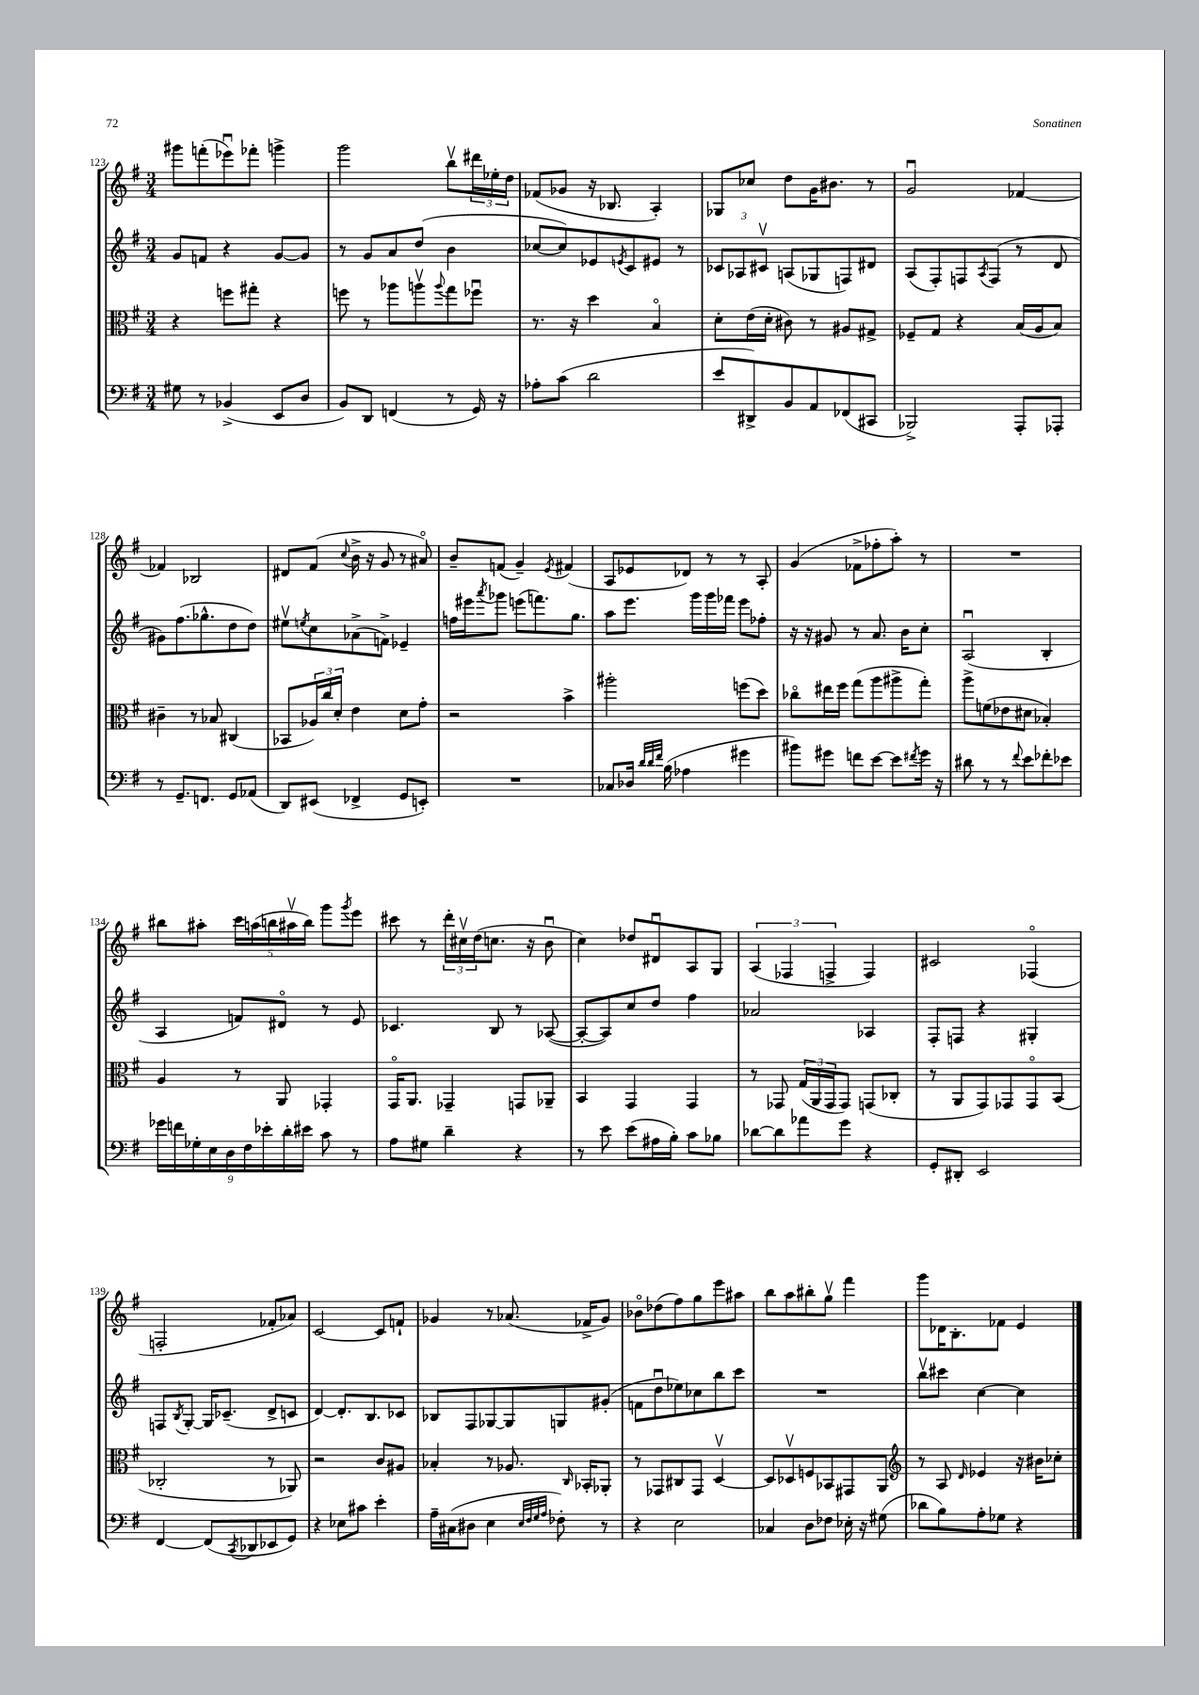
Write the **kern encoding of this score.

**kern	**kern	**kern	**kern
*staff4	*staff3	*staff2	*staff1
*clefF4	*clefC3	*clefG2	*clefG2
*k[f#]	*k[f#]	*k[f#]	*k[f#]
*M3/4	*M3/4	*M3/4	*M3/4
8G#	4r	8g	8ggg#
8r	.	8f	(8fff'
(4BB-^	8ff	4r	8eee-u)
.	8gg#'	.	8fff-'
8EE	4r	[8g	4ggg^
8D	.	8g]	.
=	=	=	=
8BB)	8ff	8r	2ggg
8DD	8r	8g	.
(4FF	8aa-	8a	.
.	8aav	(8dd	.
.	8qqaa	.	.
8r	8gg	4b	8bbv
16GG)	8ff-u	.	24ddd#
.	.	.	24ee-'
16r	.	.	.
.	.	.	24dd
=	=	=	=
8A-'	8.r	[8cc-	(8f-
(8c	.	8cc-])	8g-
.	16r	.	.
2d	4dd	8e-	16r
.	.	.	8.B-
.	.	8qe	.
.	.	8c	.
.	4Bo	8e#	4A')
.	.	8r	.
=	=	=	=
8e	8d'	12c-	8G-
.	.	12A-	.
8DD#^)	(16e	.	8cc-
.	.	12c#v	.
.	16d'	.	.
8BB	8c#)	(8A	8dd
8AA	8r	8G-	16g
.	.	.	8.b#
(8FF-	8A#	8F)	.
8CC#	8G#^	8d#	8r
=	=	=	=
2BBB-^)	8F-~	(8A	2gu
.	8G	8F#')	.
.	4r	8F	.
.	.	8qA	.
.	.	(8F	.
8AAA'	(16B	8r	[4f-
.	16A	.	.
8AAA-'	8B)	8d	.
=	=	=	=
8r	4c#~	8g#)	4f-]
8.GG~	.	(8.ff#	.
.	8r	.	2B-
8.FF	.	8.gg-^^	.
.	8B-	.	.
8GG	(4C#	8dd	.
(8AA-	.	8dd)	.
=	=	=	=
8DD)	8BB-	8ee#v	8d#
.	.	8qee	.
(8EE#	24A-)	8cc	(8f#
.	24cc	.	.
.	24d'	.	.
.	.	.	8qqcc
4FF-^	4e	(8a-^	16b^
.	.	.	16r
.	.	8f^)	8g
8GG	8d	4e-~	8r
8EE')	8g'	.	8a#o)
=	=	=	=
2.r	2r	16ff	8b~
.	.	16eee#	.
.	.	8qaaa	.
.	.	8ggg-	(8f
.	.	(8eee	4g~)
.	.	8.fff)	.
.	.	.	8qe
.	4b^	.	(4f#
.	.	8.gg	.
=	=	=	=
8C-	2aa#'	8aa	8A
16D-	.	8.eee	8e-
32qqd	.	.	.
32qqd	.	.	.
32qqf#	.	.	.
(16B	.	.	.
4A-	.	.	8d-)
.	.	16ggg	.
.	.	16ggg	8r
.	.	16fff-	.
4g#	(8ff	8eee	8r
.	8dd)	8ff-'	8A'
=	=	=	=
8b#)	8cc-o	16r	(4g
.	.	16r	.
8g#	16ee#	8g#	.
.	16ff#	.	.
8f	(8gg	8r	8f-^
[8e	8aa	8.a	8ff-'
8e]	8aa#^	.	8aa')
.	.	16b	.
8qf#	.	.	.
16g#	8gg')	8cc'	8r
16r	.	.	.
=	=	=	=
8d#	8aa^	(2Au	2.r
8r	(8f	.	.
8r	8e-	.	.
8qqf#	.	.	.
8e	8d#	.	.
8f-'	4B-')	4B'	.
8e-	.	.	.
=	=	=	=
18g-	4A	4A	8bb#
18f	.	.	.
18G-'	.	.	.
.	.	.	8aa#'
18E	.	.	.
18D	.	.	.
.	8r	8f)	20ccc
18F#	.	.	.
.	.	.	(20aa
18e-'	.	.	.
.	.	.	20bb
.	8AA	8d#o	.
18d'	.	.	.
.	.	.	20aa#v
18e#	.	.	.
.	.	.	20bb)
8c	4GG-'	8r	8ggg
.	.	.	8qggg
8r	.	8e	8eee
=	=	=	=
8A	16GGo	4.c-	8ccc#
.	8.AA	.	.
8G#	.	.	8r
4d~	4GG-~	.	24ddd'
.	.	.	24cc#v
.	.	.	(24dd
.	.	8B	8.cc
4r	8GG	8r	.
.	.	.	16r
.	8AA-~	([8A-	8bu
=	=	=	=
8r	4BB	8A-'_	4cc)
8e	.	8A-])	.
(8e	4GG	8cc	8dd-
16A#	.	8dd	8d#u
16B')	.	.	.
8c	4GG	4ff#	8A
8B-	.	.	8G
=	=	=	=
[8d-	8r	2a-	(6A
8d-]	8GG-	.	.
.	.	.	6F-
8a-	(24G	.	.
.	24AA	.	.
.	24GG-	.	6F^
8g	8GG-)	.	.
4r	(8GG	4A-	4F)
.	8C-'	.	.
=	=	=	=
8GG'	8r	8F#'	2c#
8DD#'	8AA	8F	.
2EE	8GG)	4r	.
.	8GG-	.	.
.	8GG-o	4G#'	(4F-o
.	(8BB	.	.
=	=	=	=
[4FF#	2C-'	8F	2F'
.	.	8qB	.
.	.	[8G'	.
(8FF#]	.	16G]	.
.	.	(8.c-~	.
8qCC	.	.	.
8DD-	.	.	.
8EE-	8r	8d^	8f-'
8GG)	8AA-)	8c	8a-)
=	=	=	=
4r	2r	[4d)	[2c
8E-	.	8.d']	.
8c#	.	.	.
.	.	8.B	.
4e'	8c	.	8c]
.	8A#	8c-	8f`
=	=	=	=
16A~	4B-'	8B-	4g-
(16C#	.	.	.
8D#	.	8F#	.
4E	8r	[8G-	8r
.	8.A-	8G-]	(8.a-
32qqE	.	.	.
32qqF#	.	.	.
32qqG	.	.	.
32qqA	.	.	.
8F-')	.	8G	.
.	16qqC	.	.
.	16BB-'	.	16f-^
8r	8AA-'	(8g#'	8g-)
=	=	=	=
4r	8r	8f	8b-o
.	8GG-	8ddu	(8dd-
2E	8C#	8ee-)	8ff#)
.	8GG-	8cc-	8gg
.	[4Dv	8bb	8eee
.	.	8ccc	8aa#
=	=	=	=
4C-	8D]	2.r	8bb
.	8D-v	.	8aa
8D	8F	.	8bb#'
8F-	8BB-	.	8ggv
16E-'	8GG#	.	4fff#
16r	.	.	.
(8G#	8AA	.	.
=	=	=	=
*	*clefG2	*	*
8d-	8r	8bbv	8ggg
8B)	8A	8ccc#	16d-
.	.	.	8.B'
.	16qqd	.	.
8A'	4e-	[4cc	.
8G-	.	.	8f-
4r	16r	4cc]	4e
.	16b#	.	.
.	8cc-'	.	.
==	==	==	==
*-	*-	*-	*-
